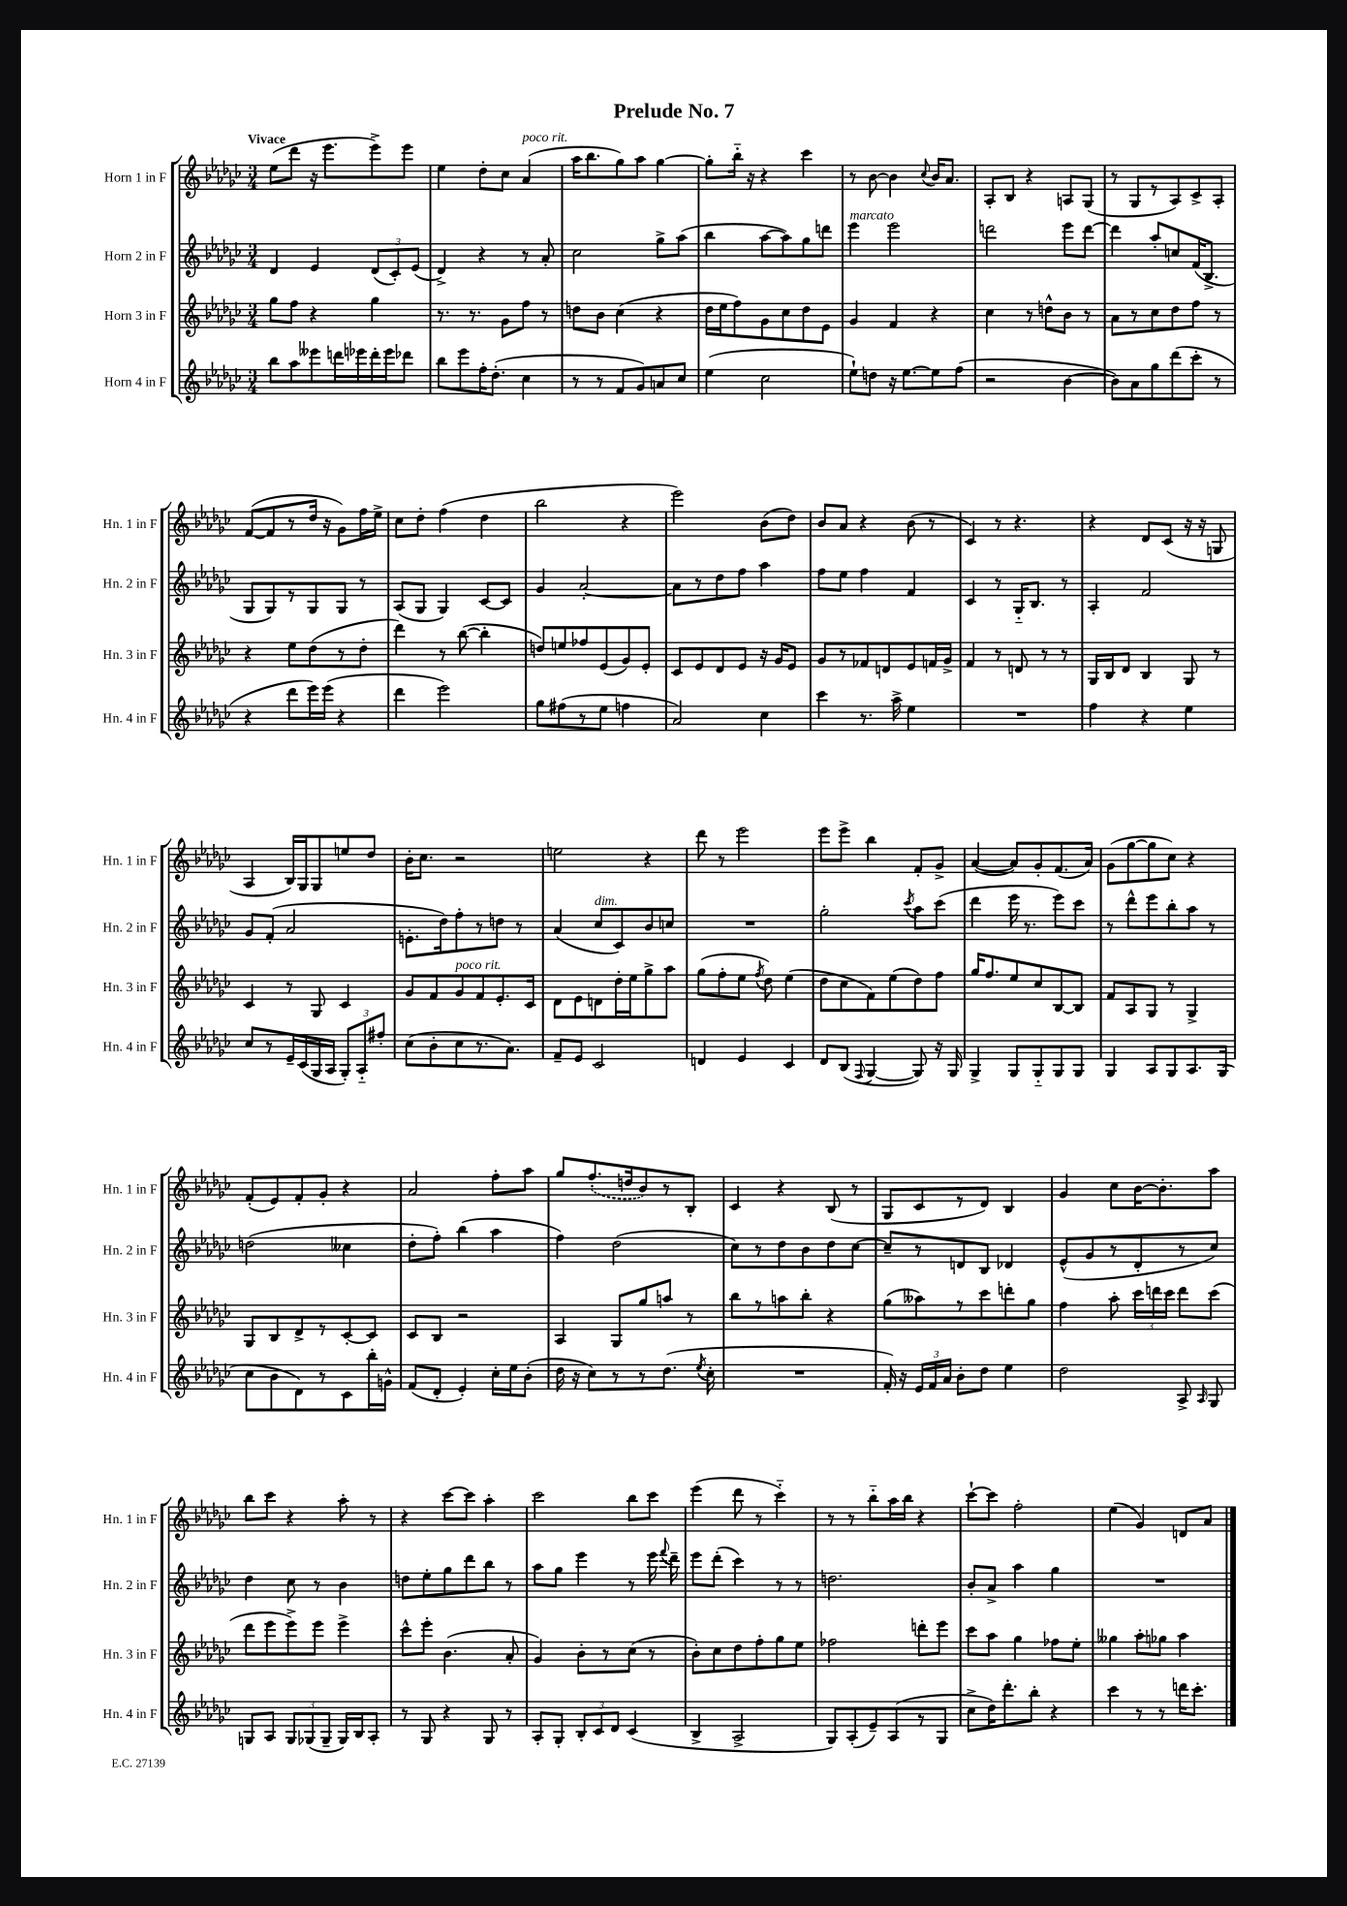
\header { title = "Prelude No. 7" }
<<
\new StaffGroup <<
\new Staff = "s0" \with { instrumentName = "Horn 1 in F" shortInstrumentName = "Hn. 1 in F" } {
    \clef treble \key ges \major \numericTimeSignature \time 3/4 \tempo "Vivace"
    \autoBeamOff ees''8[( des'''8] r16 ees'''8.[ ees'''8->) ees'''8] |
    ees''4 des''8[-. ces''8] aes'4^\markup { \italic "poco rit." }( |
    aes''16[ bes''8. ges''8) aes''8] ges''4~ |
    ges''8[-. bes''16]-_ r16 r4 ces'''4 |
    r8 bes'8~ bes'4 \appoggiatura { ces''8 } bes'16[ aes'8.] |
    aes8[-. bes8] r4 a8[ ges8]( |
    r8 ges8[ r8 aes8) ces'8-> aes8]-. |
    f'8[~( f'8 r8 des''16] r16 ges'8[) f''16 ees''16]-> |
    ces''8[ des''8]-. f''4( des''4 |
    bes''2 r4 |
    ees'''2) bes'8[( des''8]) |
    bes'8[ aes'8] r4 bes'8( r8 |
    ces'4) r8 r4. |
    r4 des'8[ ces'8]( r16 r16 g8 |
    aes4 bes16[) ges16 ges8 e''8 des''8] |
    bes'16[-. ces''8.] r2 |
    e''2 r4 |
    des'''8 r8 ees'''2 |
    ees'''8[ ees'''8]-> bes''4 f'8[-. ges'8]-> |
    aes'4~( aes'8[) ges'8-. f'8.( aes'16]) |
    ges'8[( ges''8~ ges''8 ces''8]) r4 |
    f'8[-.( ees'8) f'8-. ges'8]-. r4 |
    aes'2 f''8[-. aes''8] |
    ges''8[ \once \slurDashed f''8.-.( d''16 bes'8) r8 bes8]-. |
    ces'4 r4 bes8( r8 |
    ges8[ ces'8 r8 des'8]) bes4 |
    ges'4 ces''8[ bes'16~ bes'8.-. aes''8] |
    bes''8[ ces'''8] r4 aes''8-. r8 |
    r4 ces'''8[~ ces'''8] aes''4-. |
    ces'''2 bes''8[ ces'''8] |
    ees'''4( des'''8 r8 ces'''4-_) |
    r8 r8 bes''8[-_ aes''16 bes''16] r4 |
    ces'''8[~-! ces'''8] f''2-. |
    ees''4( ges'4) d'8[ aes'8] \bar "|." |
}
\new Staff = "s1" \with { instrumentName = "Horn 2 in F" shortInstrumentName = "Hn. 2 in F" } {
    \clef treble \key ges \major \numericTimeSignature \time 3/4
    \autoBeamOff des'4 ees'4 \tuplet 3/2 { des'8[( ces'8-.) ees'8]( } |
    des'4->) r4 r8 aes'8-. |
    ces''2 ges''8[-> aes''8]( |
    bes''4 aes''8[~ aes''8) ges''8 d'''8] |
    ees'''4^\markup { \italic "marcato" } ees'''2 |
    d'''2 ees'''8[ d'''8]~ |
    d'''4 aes''8[-. c''8 f'16( bes8.]-> |
    ges8[ ges8) r8 ges8 ges8] r8 |
    aes8[( ges8] ges4) ces'8[~ ces'8] |
    ges'4 aes'2~-. |
    aes'8[ r8 des''8 f''8] aes''4 |
    f''8[ ees''8] f''4 f'4 |
    ces'4 r8 ges16[-_ bes8.] r8 |
    aes4-. f'2 |
    ges'8[ f'8]-.( aes'2 |
    e'8.[-. des''16) f''8-. r8 d''8] r8 |
    aes'4( ces''8[^\markup { \italic "dim." } ces'8) bes'8 c''8] |
    R2. |
    ges''2-. \acciaccatura { ces'''8 } aes''8[ ces'''8]( |
    des'''4 ees'''16 r8. ees'''8[) ces'''8] |
    r8 des'''8[-^ ees'''8 bes''8-. aes''8] r8 |
    d''2( ceses''4 |
    des''8[-. f''8]-.) bes''4( aes''4 |
    f''4) des''2( |
    ces''8[) r8 des''8 bes'8 des''8 ces''8]~ |
    ces''8[-- r8 d'8 bes8] des'4 |
    ees'8[-^( ges'8 r8 des'8-. r8 ces''8]) |
    des''4 ces''8 r8 bes'4 |
    d''8[ ees''8-. ges''8 des'''8 bes''8] r8 |
    aes''8[ ges''8] ees'''4 r8 ees'''16 \appoggiatura { f'''8 } des'''16-- |
    ees'''8[ des'''8]-.( ces'''4) r8 r8 |
    d''2. |
    bes'8[-. aes'8]-> aes''4 ges''4 |
    R2. \bar "|." |
}
\new Staff = "s2" \with { instrumentName = "Horn 3 in F" shortInstrumentName = "Hn. 3 in F" } {
    \clef treble \key ges \major \numericTimeSignature \time 3/4
    \autoBeamOff ges''8[ f''8] r4 ges''4 |
    r8. r8. ges'8[ f''8] r8 |
    d''8[ bes'8] ces''4( r4 |
    des''16[ ees''16 f''8) ges'8 ces''8 des''8 ees'8] |
    ges'4 f'4 r4 |
    ces''4 r8 d''8[-^ bes'8] r8 |
    aes'8[ r8 ces''8 des''8 f''8] r8 |
    r4 ees''8[ des''8( r8 des''8]-. |
    des'''4) r8 bes''8~( bes''4-. |
    d''8[) e''8 fes''8 ees'8( ges'8) ees'8]-. |
    ces'8[ ees'8 des'8 ees'8] r16 ges'16[ ees'8] |
    ges'8[ r8 fes'8 d'8 ees'8 f'16 ges'16]-> |
    f'4 r8 d'8 r8 r8 |
    ges16[ bes16 des'8] bes4 ges8 r8 |
    ces'4 r8 ges8 ces'4 |
    ges'8[ f'8 ges'8^\markup { \italic "poco rit." } f'8 ees'8.-. ces'16] |
    des'8[ ees'8 d'8 des''16-. ees''16 ges''8-> aes''8] |
    ges''8[( f''8-. ees''8] \acciaccatura { f''8 } des''8) ees''4( |
    des''8[ ces''8 f'8) ees''8( des''8) f''8] |
    ges''16[ f''8. ees''8 ces''8 bes8~ bes8] |
    f'8[ aes8 ges8] r8 ges4-> |
    ges8[ bes8 des'8-> r8 ces'8~-. ces'8] |
    ces'8[ bes8] r2 |
    aes4 ges8[ ges''8 a''8] r8 |
    bes''8[ r8 a''8 bes''8]-. r4 |
    ges''8[( aeses''8) r8 ces'''8 d'''8-. ges''8] |
    f''4 aes''8-. \tuplet 3/2 { ces'''16[ d'''16 ces'''16] } d'''8[ ces'''8]( |
    des'''8[ ees'''8 ees'''8->) ees'''8] ees'''4-> |
    ces'''8[-^ ees'''8]-. bes'4.( aes'8-. |
    ges'4) bes'8[-. r8 ces''8]( r8 |
    bes'8[-.) ces''8 des''8 f''8-. ges''8 ees''8] |
    fes''2 d'''8[-. ees'''8] |
    ces'''8[ aes''8] ges''4 fes''8[ ees''8]-. |
    geses''4 aes''8[-. ges''8] aes''4 \bar "|." |
}
\new Staff = "s3" \with { instrumentName = "Horn 4 in F" shortInstrumentName = "Hn. 4 in F" } {
    \clef treble \key ges \major \numericTimeSignature \time 3/4
    \autoBeamOff bes''8[ aes''8 eeses'''8 d'''16 ees'''16 d'''16-. ees'''16 des'''8] |
    bes''8[ ees'''8 f''16-. des''8.]-.( ces''4 |
    r8 r8 f'8[ ges'8) a'8 ces''8] |
    ees''4( ces''2 |
    ees''8[-!) d''8] r16 ees''8.[~ ees''8 f''8]( |
    r2 bes'4~ |
    bes'8[) aes'8 ges''8 des'''8( ces'''8]-. r8 |
    r4 des'''8[ ees'''16) ees'''16]( r4 |
    des'''4 ees'''2) |
    ges''8[ fis''8( r8 ees''8] f''4 |
    aes'2) ces''4 |
    ces'''4 r8. aes''16-> ees''4 |
    R2. |
    f''4 r4 ees''4 |
    ces''8[ r8 ees'16-- ces'16( ges16 aes16] \tuplet 3/2 { ges8[-.) aes8-_ fis''8]-. } |
    ces''8[( bes'8-. ces''8 r8. aes'8.]) |
    f'8[-- ees'8] ces'2 |
    d'4 ees'4 ces'4 |
    des'8[ bes8]( \appoggiatura { f8 } ges4~ ges8) r16 ges16 |
    ges4-> ges8[ ges8-_ ges8 ges8] |
    ges4 aes8[ ges8 aes8. ges16]( |
    ces''8[ bes'8 des'8) r8 ces'8 bes''16-. g'16]-^ |
    f'8[( des'8]-. ees'4-.) ces''16[-. ees''16 bes'8]-.( |
    des''16 r16 ces''8[) r8 r8 des''8.]( \acciaccatura { ees''8 } ces''16-. |
    R2. |
    f'16-.) r16 \tuplet 3/2 { ees'16[ f'16 aes'16] } bes'8[-. des''8] ees''4 |
    des''2 aes8-> \grace { aes16 } ges8 |
    g8[ aes8] \tuplet 3/2 { g8[ ges8( ges8]-- } ges16[) bes16 aes8]-. |
    r8 ges8 r4 ges8 r8 |
    aes8[-. ges8]-. \tuplet 3/2 { bes8[-. ces'8 des'8] } ces'4( |
    bes4-> aes2-> |
    ges8[) aes8-.( ees'8--) aes8( r8 ges8] |
    ces''8[-> des''16) des'''8.-. bes''8]-. r4 |
    ces'''4 r8 r8 d'''16[ ces'''8.]-. \bar "|." |
}
>>
>>
\layout { \context { \Score \remove "Bar_number_engraver" } }
